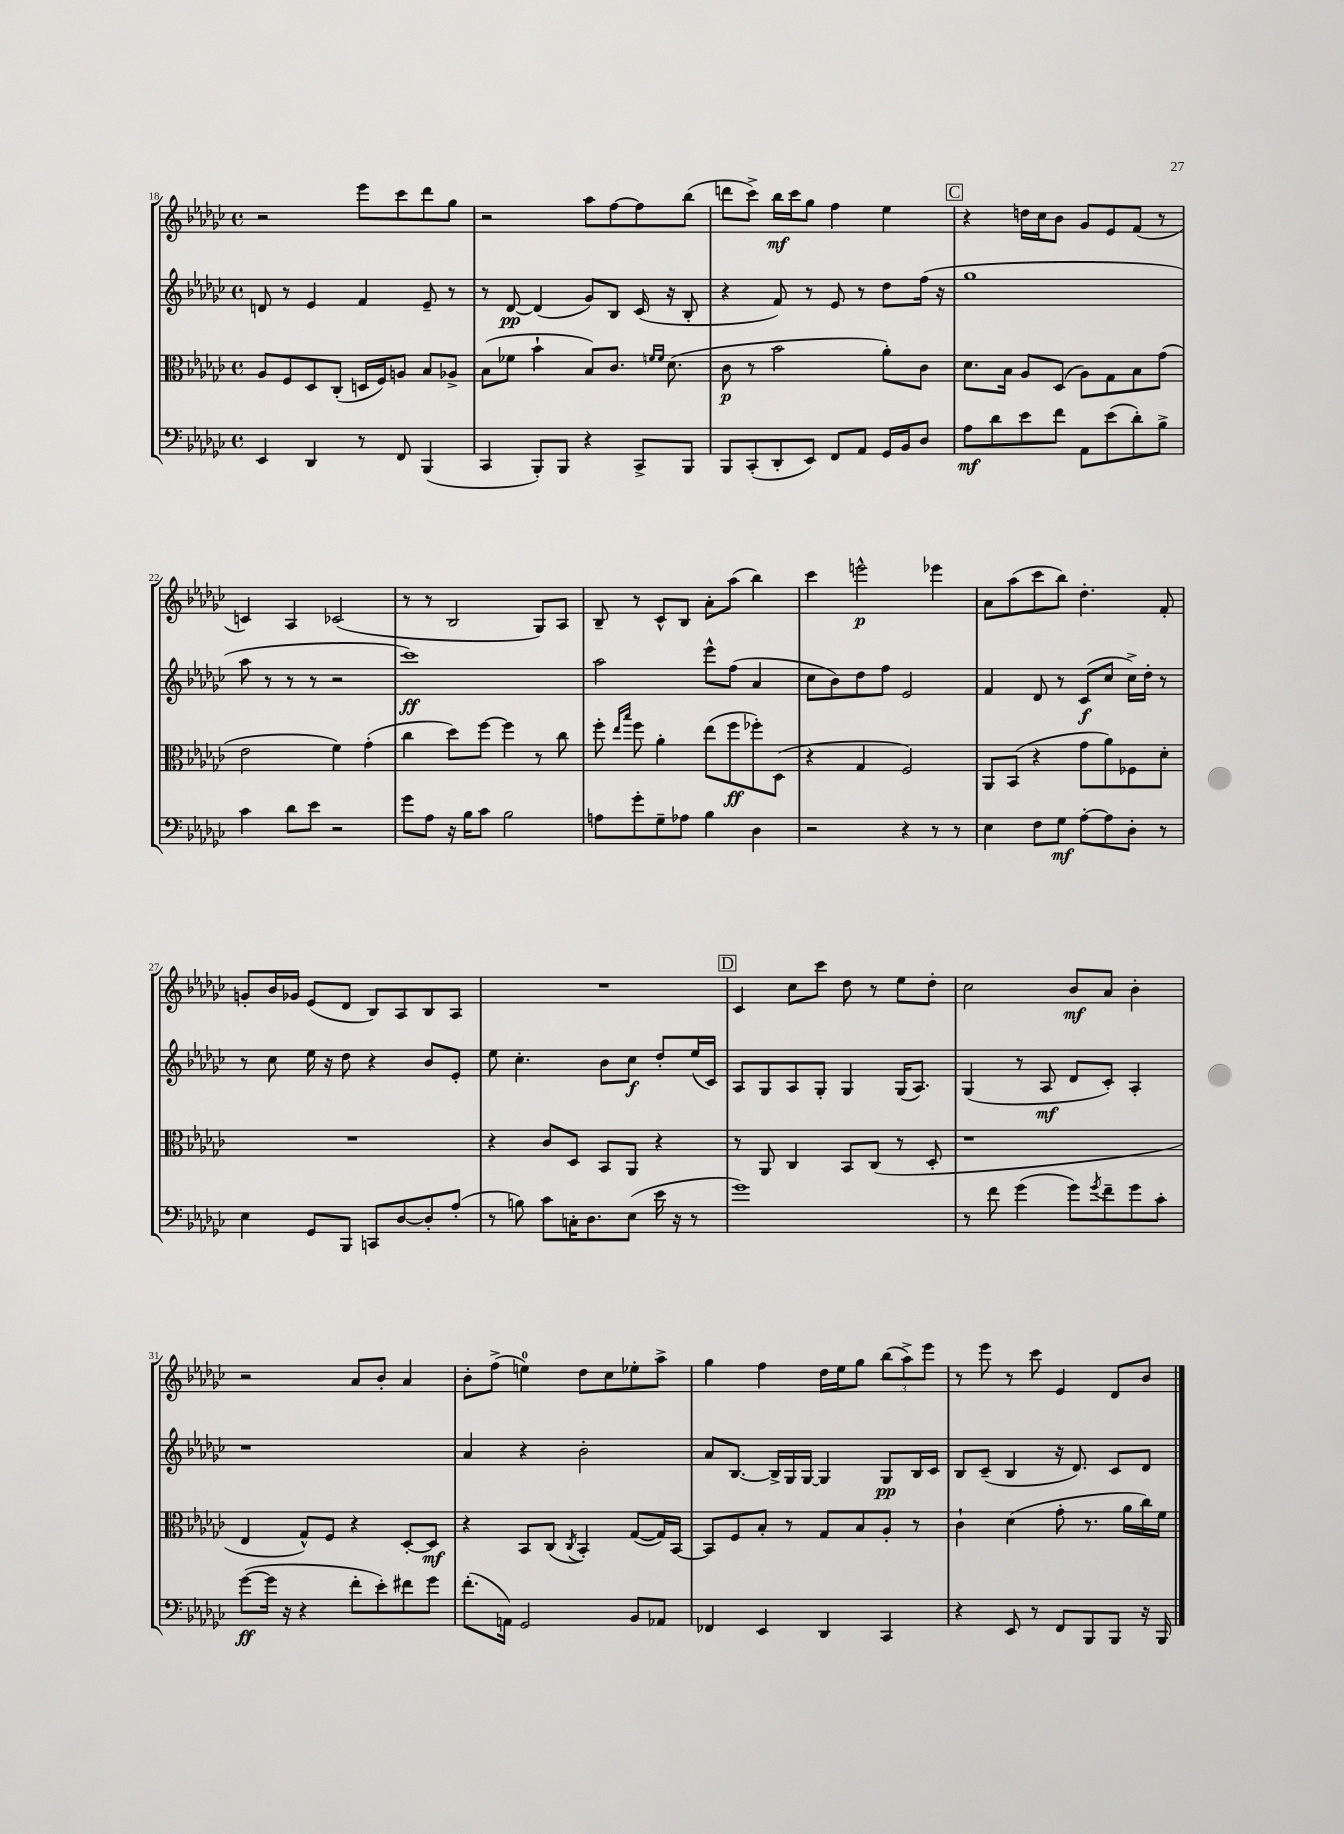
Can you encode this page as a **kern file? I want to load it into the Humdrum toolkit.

**kern	**kern	**kern	**kern
*staff4	*staff3	*staff2	*staff1
*clefF4	*clefC3	*clefG2	*clefG2
*k[b-e-a-d-g-c-]	*k[b-e-a-d-g-c-]	*k[b-e-a-d-g-c-]	*k[b-e-a-d-g-c-]
*M4/4	*M4/4	*M4/4	*M4/4
*met(c)	*met(c)	*met(c)	*met(c)
4EE-	8A-	8d	2r
.	8F	8r	.
4DD-	8D-	4e-	.
.	(8C-'	.	.
8r	16D	4f	8eee-
.	16F)	.	.
8FF	8A	.	8ccc-
(4BBB-	8B-	8e-~	8ddd-
.	8A-^	8r	8gg-
=	=	=	=
4CC-	(8B-	8r	2r
.	8f-	[8d-	.
8BBB-')	4b-`	(4d-]	.
8BBB-	.	.	.
4r	8B-)	8g-)	8aa-
.	8.c-	8B-	[8ff
8CC-^	.	(16c-	8ff]
.	16qqf	.	.
.	16qqf	.	.
.	(8.d-	16r	.
8BBB-	.	8B-'	(8bb-
=	=	=	=
8BBB-	8c-	4r	8ddd
(8CC-'	8r	.	8ccc-^)
8DD-'	2b-	8f)	16bb-
.	.	.	16ccc-
8EE-)	.	8r	8gg-
8FF	.	8e-	4ff
8AA-	.	8r	.
16GG-	8a-')	8dd-	4ee-
16BB-	.	.	.
8D-	8c-	(16ff	.
.	.	16r	.
=	=	=	=
8A-	8.d-	1gg-	4r
8d-	.	.	.
.	16B-	.	.
8e-	8A-	.	16dd
.	.	.	16cc-
8f	(8D-	.	8b-
8AA-	8A-)	.	8g-
(8e-	8G-	.	8e-
8d-')	8B-	.	(8f
8B-^	(8g-	.	8r
=	=	=	=
4c-	2e-	8aa-	4c)
.	.	8r	.
8d-	.	8r	4A-
8e-	.	8r	.
2r	4f)	2r	(2c-
.	(4g-'	.	.
=	=	=	=
8g-	4cc-	1ccc-)	8r
8A-	.	.	8r
16r	8dd-)	.	2B-
16B-	.	.	.
8c-	[8ff	.	.
2B-	4ff]	.	.
.	8r	.	8G-)
.	8cc-	.	8A-
=	=	=	=
8A	8ff'	2aa-	8B-~
.	16qqee-	.	.
.	16qqbb-	.	.
8g-'	8ff	.	8r
8G-~	4a-'	.	8c-^^
8A-	.	.	8B-
4B-	(8ee-	8eee-^^	8a-'
.	8ff	(8ff	(8aa-
4D-	8ff-')	4a-	4bb-)
.	(8D-	.	.
=	=	=	=
2r	4r	8cc-	4ccc-
.	.	8b-)	.
.	4G-	8dd-	2eee^^
.	.	8ff	.
4r	2F)	2e-	.
8r	.	.	4eee-
8r	.	.	.
=	=	=	=
4E-	8AA-	4f	8a-
.	(8BB-	.	(8aa-
8F	4r	8d-	8ccc-
8G-	.	8r	8bb-)
[8A-'	8g-	(8c-	4.dd-'
8A-]	8a-)	8cc-	.
8D-'	8F-	16cc-^)	.
.	.	16dd-'	.
8r	8d-'	8r	8f'
=	=	=	=
4E-	1r	8r	8g'
.	.	8cc-	16b-
.	.	.	16g-
8GG-	.	16ee-	(8e-
.	.	16r	.
8BBB-	.	8dd-	8d-
8CC	.	4r	8B-)
[8D-	.	.	8A-
8D-']	.	8b-	8B-
(8A-'	.	8e-'	8A-
=	=	=	=
8r	4r	8ee-	1r
8B)	.	4.cc-'	.
8c-	8c-	.	.
16C'	8D-	.	.
8.D-	.	.	.
.	8BB-	8b-	.
(8E-	8AA-	8cc-	.
16e-	4r	8dd-'	.
16r	.	.	.
8r	.	(16ee-	.
.	.	16c-)	.
=	=	=	=
1g-)	8r	8A-	4c-
.	8AA-	8G-	.
.	4C-	8A-	8cc-
.	.	8G-'	8ccc-
.	8BB-	4G-	8dd-
.	(8C-	.	8r
.	8r	(16G-	8ee-
.	.	8.A-)	.
.	8D-'	.	8dd-'
=	=	=	=
8r	1r	(4G-	2cc-
8f	.	.	.
(4g-	.	8r	.
.	.	8A-	.
8g-)	.	8d-	8b-
8qg-	.	.	.
8f~	.	8c-')	8a-
8g-	.	4A-'	4b-'
8c-'	.	.	.
=	=	=	=
([8g-	4E-	1r	2r
16g-]	.	.	.
16r	.	.	.
4r	8G-^^)	.	.
.	8F	.	.
8f'	4r	.	8a-
8e-')	.	.	8b-'
8f#	[8D-'	.	4a-
8g-	8D-]	.	.
=	=	=	=
(8.f'	4r	4a-	8b-'
.	.	.	(8ff^
16AA)	.	.	.
2GG-	8BB-	4r	4ee)
.	(8C-	.	.
.	8qC-	.	.
.	4BB-')	2b-'	8dd-
.	.	.	8cc-
8BB-	([8G-	.	8ee-'
8AA-	16G-])	.	8aa-^
.	[16BB-	.	.
=	=	=	=
4FF-	8BB-]	8a-	4gg-
.	8F	[8.B-	.
4EE-	8B-'	.	4ff
.	.	16B-^]	.
.	8r	16G-	.
.	.	[16G-	.
4DD-	8G-	4G-]	16dd-
.	.	.	16ee-
.	8B-	.	8gg-
4CC-	8A-'	8G-	(12bb-
.	.	.	12aa-^)
.	8r	16B-	.
.	.	.	12eee-
.	.	16c-	.
=	=	=	=
4r	4c-`	8B-	8r
.	.	(8c-~	8eee-
8EE-	(4d-	4B-	8r
8r	.	.	8ccc-
8FF	8g-'	16r	4e-
.	.	8.d-)	.
8BBB-	8.r	.	.
8BBB-	.	8c-	8d-
.	16a-	.	.
16r	16cc-)	8d-	8b-
16BBB-	16f	.	.
==	==	==	==
*-	*-	*-	*-
